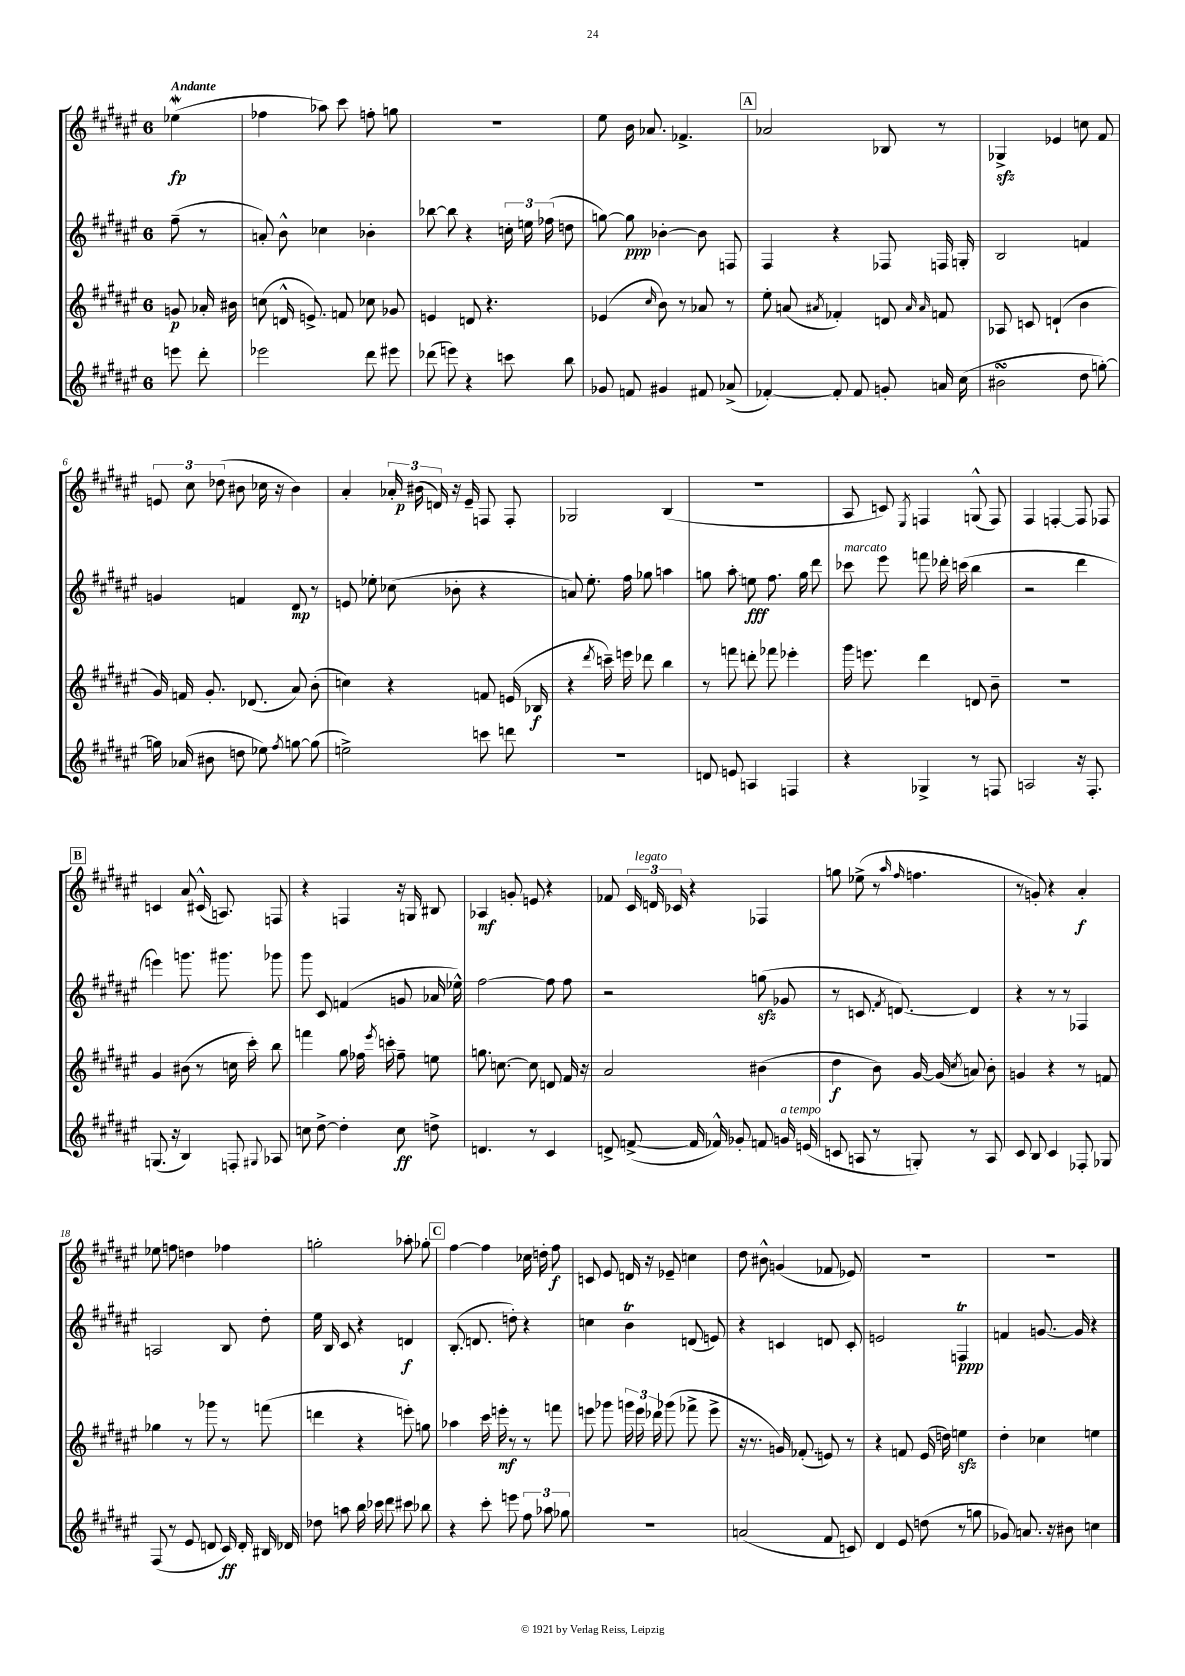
<<
\new StaffGroup <<
\new Staff = "s0" {
    \clef treble \key fis \major \once \override Staff.TimeSignature.style = #'single-digit \time 6/8 \partial 4 \tempo "Andante"
    \autoBeamOff ees''4\mordent\fp( |
    fes''4 aes''8) cis'''8 f''8-. g''8 |
    R2. |
    eis''8 b'16 aes'8. fes'4.-> |
    \mark \markup { \box "A" } aes'2 bes8 r8 |
    ges4->\sfz ees'4 c''8 fis'8 |
    \tuplet 3/2 { e'8 cis''8 des''8( } bis'8 ces''16 r16 bis'4) |
    ais'4-. \tuplet 3/2 { aes'16-. bis'16\p( d'16) } r16 eis'16-- f8 f8-. |
    ges2 b4( |
    R2. |
    ais8 c'8) \acciaccatura { eis8 } f4 g8-^( f8) |
    fis4 f4~-. f8 fes8 |
    \mark \markup { \box "B" } c'4 ais'8 cis'16-^( a8.) f8 |
    r4 f4 r16 g16 bis8 |
    aes4\mf g'8-. e'8 r4 |
    fes'8 \tuplet 3/2 { cis'16 d'16^\markup { \italic "legato" } ces'16 } r4 fes4 |
    g''8 ees''8->( r8 \grace { ais''16 fis''16 } f''4. |
    r8 g'8-.) r4 ais'4-.\f |
    ees''8 f''8 d''4 fes''4 |
    g''2-. aes''8-. ges''8-. |
    \mark \markup { \box "C" } fis''4~ fis''4 ces''16 d''16-. fis''8\f |
    c'8 eis'8 d'16 r16 ees'8-- c''4 |
    dis''8 bis'8-^ g'4( fes'8 ees'8) |
    R2. |
    R2. \bar "|." |
}
\new Staff = "s1" {
    \clef treble \key fis \major \once \override Staff.TimeSignature.style = #'single-digit \time 6/8 \partial 4
    \autoBeamOff fis''8--( r8 |
    a'8-.) b'8-^ ces''4 bes'4-. |
    bes''8~ bes''8 r4 \tuplet 3/2 { c''16-. e''16 fes''16( } d''8 |
    g''8~) g''8\ppp bes'4~-. bes'8 f8 |
    \mark \markup { \box "A" } fis4 r4 fes8 f16 g16-. |
    b2 f'4 |
    g'4 f'4 dis'8\mp r8 |
    e'8 ees''8-. ces''8( bes'8-. r4 |
    a'8) eis''8.-. fis''16 ges''8 a''4 |
    g''8 ais''8-.\glissando e''8\fff fis''8. g''16 dis'''8 |
    ces'''8^\markup { \italic "marcato" } eis'''8 f'''8 des'''16-. c'''16( b''4 |
    r2 dis'''4 |
    \mark \markup { \box "B" } e'''4) g'''8. gis'''8. ges'''8 |
    gis'''8 cis'8 f'4( g'8 aes'16 ees''16-^) |
    fis''2~ fis''8 fis''8 |
    r2 g''8\sfz( ges'8 |
    r8 c'8. \acciaccatura { fis'8 } d'8.~) d'4 |
    r4 r8 r8 fes4 |
    a2 b8 dis''8-. |
    eis''16 b16 cis'8 r4 d'4\f |
    \mark \markup { \box "C" } b8.-.( d'8. d''8-.) r4 |
    c''4 b'4\trill d'8( e'8) |
    r4 c'4 d'8 c'8-. |
    e'2 f4\trill\ppp |
    f'4 g'8.~ g'16 r4 \bar "|." |
}
\new Staff = "s2" {
    \clef treble \key fis \major \once \override Staff.TimeSignature.style = #'single-digit \time 6/8 \partial 4
    \autoBeamOff g'8\p aes'16-. bis'16 |
    c''8( d'16-^ e'8.->) f'8 ces''8 ges'8 |
    e'4 d'8 r4. |
    ees'4( \grace { cis''16 } b'8) r8 aes'8 r8 |
    \mark \markup { \box "A" } eis''8-. a'8( \acciaccatura { ais'8 } fes'4-.) d'8 \grace { ais'16 ais'16 } f'8 |
    aes8 c'8 d'4-!( b'4 |
    gis'16) f'16 gis'8.-. des'8.( ais'8) b'8-.( |
    c''4) r4 f'8 e'16( bes16\f |
    r4 \acciaccatura { dis'''8 } c'''16--) e'''16 des'''8 b''4 |
    r8 f'''8 d'''8-. fes'''8 ees'''4-. |
    gis'''16 e'''8. dis'''4 d'8 b'8-- |
    R2. |
    \mark \markup { \box "B" } gis'4 bis'8( r8 c''16 cis'''16-.) b''8 |
    f'''4 gis''8 fes''16 \acciaccatura { eis'''8 } c'''16-. fes''8-- e''8 |
    g''8. c''8.~ c''8 d'8 fis'16 r16 |
    ais'2 bis'4( |
    dis''4\f b'8) gis'16~ gis'16( \acciaccatura { cis''8 } a'8) b'8-. |
    g'4 r4 r8 f'8 |
    ges''4 r8 ges'''8 r8 f'''8( |
    d'''4 r4 e'''8-.) g''8 |
    \mark \markup { \box "C" } aes''4 cis'''16 e'''16-.\mf r8 r8 f'''8 |
    e'''8 ges'''8 \tuplet 3/2 { g'''16 e'''16 des'''16 } ges'''8( fes'''8-> e'''8-> |
    r16 r8. g'16) fes'8.-.( e'8) r8 |
    r4 f'8 eis'16( d''16) e''4\sfz |
    dis''4-. ces''4 e''4 \bar "|." |
}
\new Staff = "s3" {
    \clef treble \key fis \major \once \override Staff.TimeSignature.style = #'single-digit \time 6/8 \partial 4
    \autoBeamOff e'''8 dis'''8-. |
    ees'''2 dis'''8 eis'''8 |
    des'''8( e'''8) r4 c'''8 b''8 |
    ges'8 f'8 gis'4 fis'8 aes'8->( |
    \mark \markup { \box "A" } fes'4~-.) fes'8-. fes'8 g'8-. a'16 cis''16( |
    bis'2\turn dis''8 g''8~-.) |
    g''16 aes'16( bis'8 d''8 ees''8) \acciaccatura { fis''8 } g''8~ g''8( |
    e''2->) c'''8 d'''8 |
    R2. |
    d'8 e'8 a4 f4 |
    r4 ges4-> r8 f8 |
    a2 r16 fis8.-. |
    \mark \markup { \box "B" } g8.( r16 b4) f8-. \appoggiatura { gis8 } aes8 |
    c''8 dis''8~-> dis''4-. c''8\ff d''8-> |
    d'4. r8 cis'4 |
    d'8-> f'8~->( f'16 fes'16-^) ges'8-. f'8 g'16^\markup { \italic "a tempo" } e'16( |
    c'8 a8 r8 g8-.) r8 a8 |
    cis'8 b8 cis'4 fes8-. ges8 |
    fis8( r8 eis'8 d'8 cis'16\ff) d'16-. bis16 des'16 |
    des''8 a''8 b''16 ces'''16 dis'''8 cis'''8 bes''8 |
    \mark \markup { \box "C" } r4 cis'''8-. e'''8 \tuplet 3/2 { fis''8 aes''8 ges''8 } |
    R2. |
    a'2( fis'8 c'8) |
    dis'4 eis'8 d''8( r8 g''8 |
    ges'8) a'8. r16 bis'8 c''4 \bar "|." |
}
>>
>>
